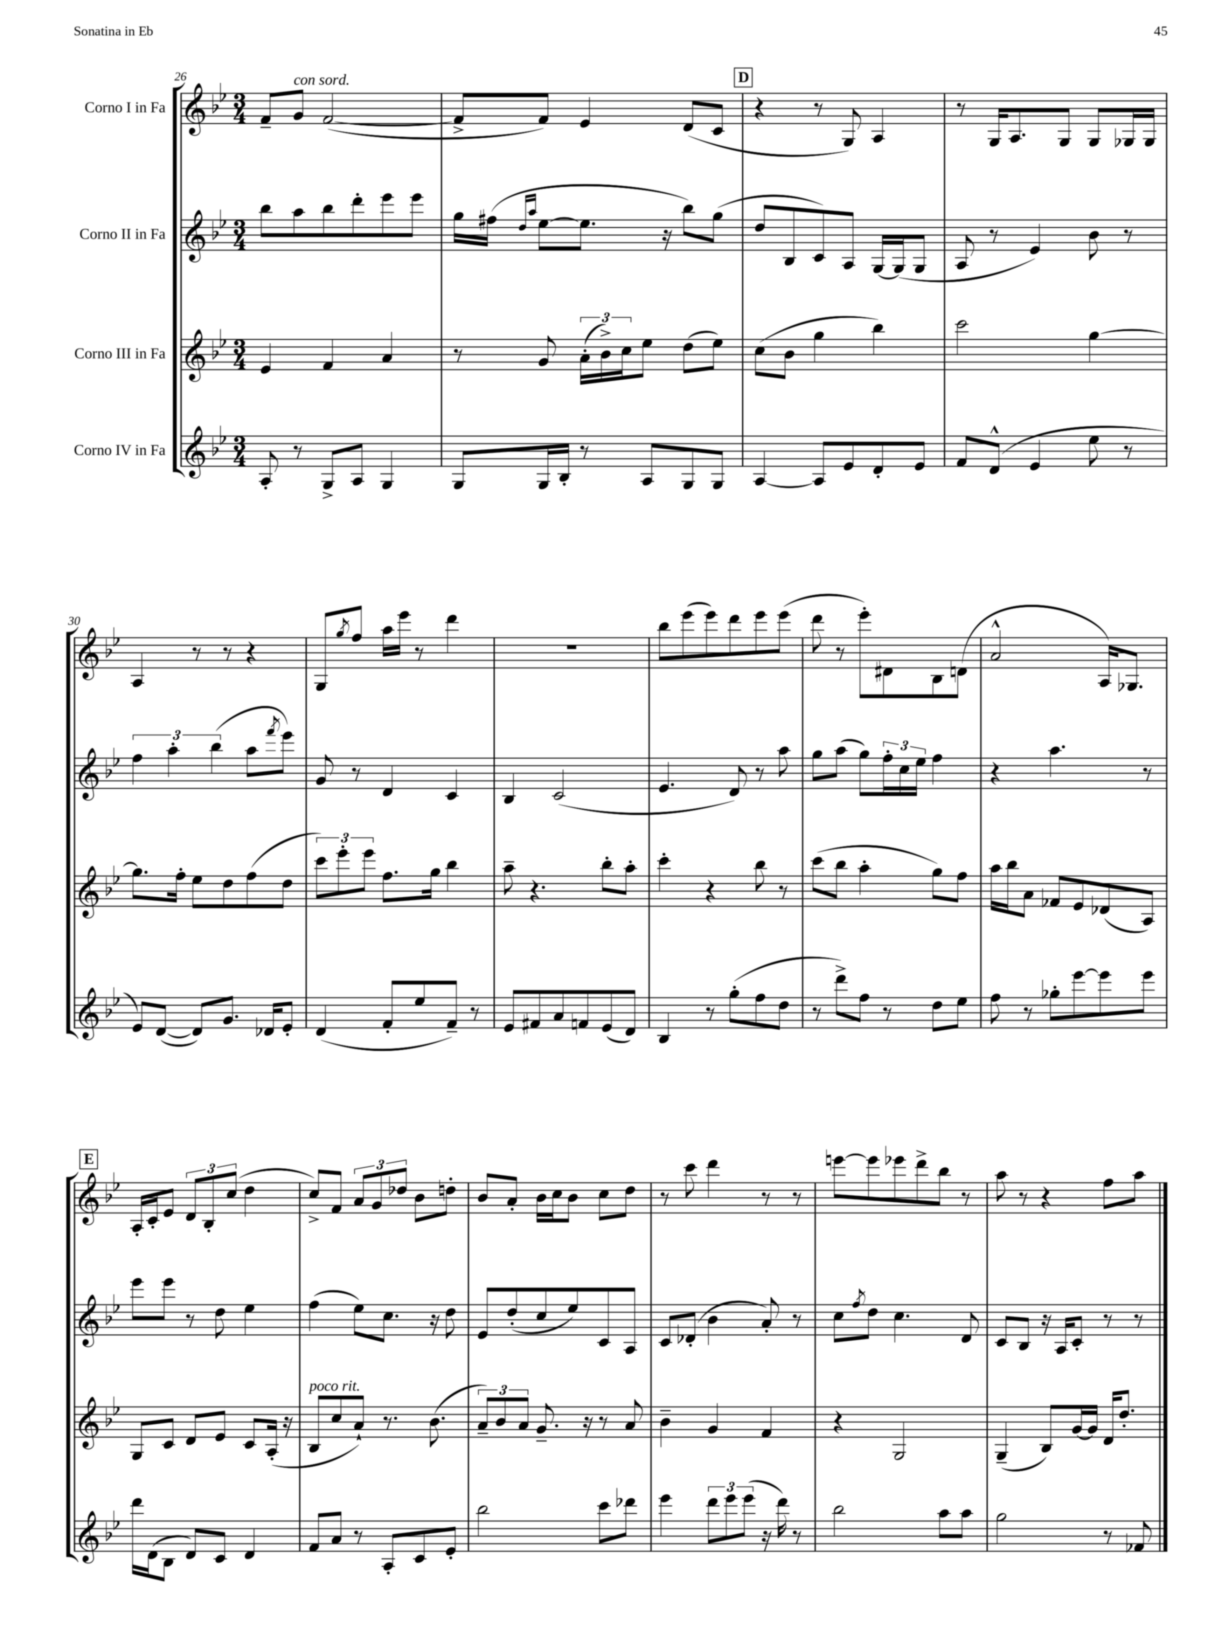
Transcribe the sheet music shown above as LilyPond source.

<<
\new StaffGroup <<
\new Staff = "s0" \with { instrumentName = "Corno I in Fa" } {
    \clef treble \key bes \major \numericTimeSignature \time 3/4
    f'8-- g'8^\markup { \italic "con sord." } f'2~( |
    f'8-> f'8) ees'4 d'8( c'8 |
    \mark \markup { \box "D" } r4 r8 g8) a4 |
    r8 g16 a8. g8 g8 ges16 ges16 |
    a4 r8 r8 r4 |
    g8 \acciaccatura { g''8 } f''8 a''16 ees'''16 r8 d'''4 |
    R2. |
    bes''8 ees'''8( ees'''8) d'''8 ees'''8 ees'''8( |
    d'''8 r8 ees'''8-.) dis'8 bes8 d'8( |
    a'2-^ a16) ges8. |
    \mark \markup { \box "E" } a16-. c'16-. ees'8 \tuplet 3/2 { d'8 bes8-. c''8( } d''4 |
    c''8->) f'8 \tuplet 3/2 { a'8 g'8 des''8 } bes'8 d''8-. |
    bes'8 a'8-. bes'16 c''16 bes'8 c''8 d''8 |
    r8 c'''8 d'''4 r8 r8 |
    e'''8~ e'''8 ees'''8 d'''8-> bes''8 r8 |
    a''8 r8 r4 f''8 a''8 \bar "|." |
}
\new Staff = "s1" \with { instrumentName = "Corno II in Fa" } {
    \clef treble \key bes \major \numericTimeSignature \time 3/4
    bes''8 a''8 bes''8 d'''8-. ees'''8 ees'''8 |
    g''16 fis''16( \grace { d''16 a''16 } ees''8~ ees''8. r16 bes''8) g''8( |
    \mark \markup { \box "D" } d''8 bes8 c'8) a8 g16~ g16( g8 |
    a8 r8 ees'4) bes'8 r8 |
    \tuplet 3/2 { f''4 a''4-. bes''4( } a''8 \acciaccatura { f'''8 } ees'''8) |
    g'8 r8 d'4 c'4 |
    bes4 c'2( |
    ees'4. d'8) r8 a''8 |
    g''8 a''8( g''8) \tuplet 3/2 { f''16-. c''16 ees''16 } f''4 |
    r4 a''4. r8 |
    \mark \markup { \box "E" } ees'''8 ees'''8 r8 d''8 ees''4 |
    f''4( ees''8) c''8. r16 d''8 |
    ees'8 d''8-.( c''8 ees''8) c'8 a8 |
    c'8 des'8-.( bes'4 a'8-.) r8 |
    c''8 \acciaccatura { f''8 } d''8 c''4. d'8 |
    c'8 bes8 r16 a16 c'8-. r8 r8 \bar "|." |
}
\new Staff = "s2" \with { instrumentName = "Corno III in Fa" } {
    \clef treble \key bes \major \numericTimeSignature \time 3/4
    ees'4 f'4 a'4 |
    r8 g'8 \tuplet 3/2 { a'16-.( bes'16->) c''16 } ees''8 d''8( ees''8) |
    \mark \markup { \box "D" } c''8( bes'8 g''4 bes''4) |
    c'''2 g''4~ |
    g''8. f''16-. ees''8 d''8 f''8( d''8 |
    \tuplet 3/2 { c'''8) ees'''8-. ees'''8 } f''8. g''16 bes''4 |
    a''8-- r4. bes''8-. a''8-. |
    c'''4-. r4 bes''8 r8 |
    c'''8( bes''8 a''4-. g''8) f''8 |
    a''16 bes''16 a'8 fes'8 ees'8 des'8( a8) |
    \mark \markup { \box "E" } g8 c'8 d'8 ees'8 c'8 a16-.( r16 |
    bes8^\markup { \italic "poco rit." } c''8 a'8-!) r8. bes'8.( |
    \tuplet 3/2 { a'8--) bes'8 a'8 } g'8.-- r16 r8 a'8 |
    bes'4-- g'4 f'4 |
    r4 g2 |
    g4--( bes8) g'16~ g'16 d'16 d''8.-. \bar "|." |
}
\new Staff = "s3" \with { instrumentName = "Corno IV in Fa" } {
    \clef treble \key bes \major \numericTimeSignature \time 3/4
    a8-. r8 g8-> a8 g4 |
    g8 g16 bes16-. r8 a8 g8 g8 |
    \mark \markup { \box "D" } a4~ a8 ees'8 d'8-. ees'8 |
    f'8 d'8-^( ees'4 ees''8 r8 |
    ees'8) d'8~( d'8) g'8. des'16 ees'8-. |
    d'4( f'8-. ees''8 f'8--) r8 |
    ees'8 fis'8 a'8 f'8 ees'8( d'8) |
    bes4 r8 g''8-.( f''8 d''8 |
    r8 d'''8->) f''8 r8 d''8 ees''8 |
    f''8 r8 ges''8-. ees'''8~ ees'''8 ees'''8 |
    \mark \markup { \box "E" } d'''16 d'16( bes8 d'8) c'8 d'4 |
    f'8 a'8 r8 a8-. c'8 ees'8-. |
    bes''2 c'''8 des'''8 |
    ees'''4 \tuplet 3/2 { d'''8 ees'''8 ees'''8( } r16 d'''16) r8 |
    bes''2 a''8 a''8 |
    g''2 r8 fes'8 \bar "|." |
}
>>
>>
\layout { \context { \Score currentBarNumber = #26 } }
